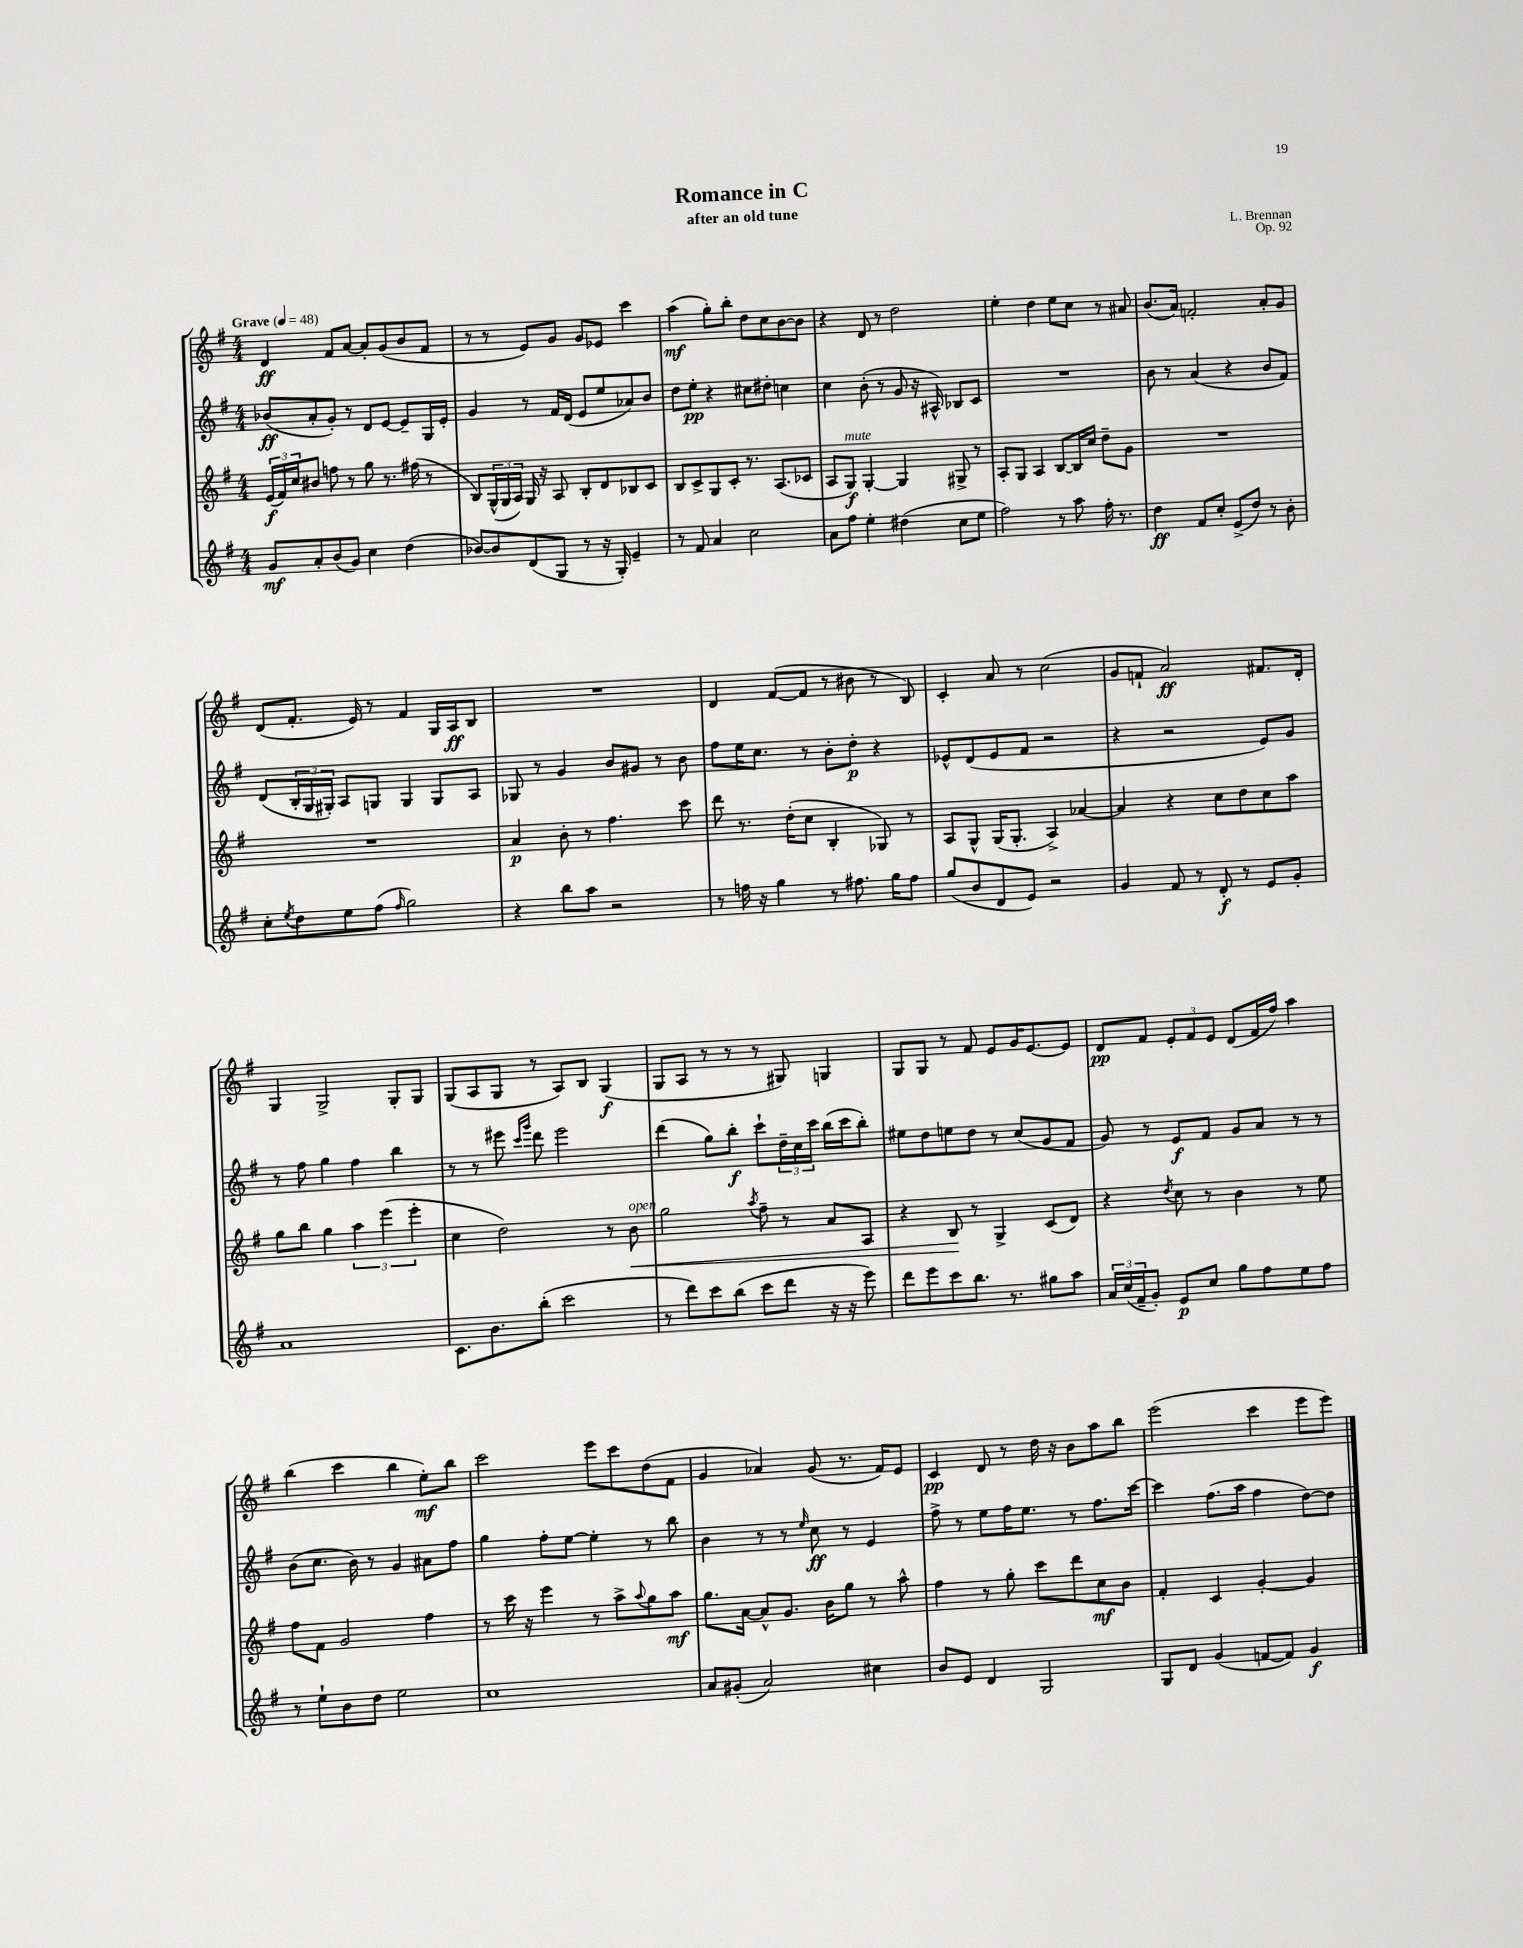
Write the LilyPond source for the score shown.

\header { title = "Romance in C" composer = "L. Brennan" subtitle = "after an old tune" opus = "Op. 92" }
<<
\new StaffGroup <<
\new Staff = "s0" {
    \clef treble \key g \major \numericTimeSignature \time 4/4 \tempo "Grave" 4 = 48
    d'4\ff fis'8 a'8~ a'8-. g'8( b'8 fis'8 |
    r8 r8 e'8) g'8 g'8 ees'8 c'''4 |
    a''4\mf( g''8-.) b''8-. d''8 c''8 b'8~ b'8 |
    r4 d'8 r8 d''2 |
    e''4-. d''4 e''8 c''8 r8 ais'8 |
    b'8.( a'16) f'2-. a'8-. g'8 |
    d'8( fis'8.-. e'16) r8 fis'4 g16 a16\ff b8 |
    R1 |
    d'4 fis'8~( fis'8 r8 bis'8 r8 b8) |
    c'4-. a'8 r8 c''2( |
    g'8 f'8-! a'2\ff) fis'8. d'16-. |
    g4 g2-> g8-. g8 |
    g8( a8 g8 r8 a8) b8 g4\f( |
    g8 a8 r8 r8 r8 gis8) g4 |
    g8 g8 r8 fis'8 e'8 g'16 e'8.~ e'8 |
    d'8\pp fis'8 \tuplet 3/2 { e'8-. fis'8 e'8 } d'8( fis'16 fis''16) a''4 |
    b''4( c'''4 b''4 e''8-.\mf) b''8 |
    c'''2 e'''8 c'''8 d''8( fis'8 |
    g'4 aes'4) g'8( r8. fis'16) e'8 |
    c'4\pp d'8 r8 d''16 r16 b'8 a''8 b''8 |
    e'''2( c'''4 e'''8 e'''8) \bar "|." |
}
\new Staff = "s1" {
    \clef treble \key g \major \numericTimeSignature \time 4/4
    bes'8\ff( a'8-. g'8-.) r8 d'8 e'8~ e'8-- g16 e'16-. |
    g'4 r8 fis'16 d'16( e'8 e''8 aes'8) b'8 |
    d''8 e''8-.\pp r4 cis''8 dis''8-. c''4 |
    c''4 b'8-.( r8 g'8 r16 ais16-^) bes8 c'8 |
    R1 |
    b'8 r8 a'4( r4 b'8 fis'8) |
    d'8( \tuplet 3/2 { b16-. g16 gis16-.) } a8 g8 g4 g8 a8 |
    ges8 r8 g'4 b'8 gis'8 r8 b'8 |
    fis''8 e''16 c''8. r8 b'8-. d''8-.\p r4 |
    ees'8-^ d'8( ees'8 fis'8 r2 |
    r4 r2 e'8) g'8 |
    r8 fis''8 g''4 fis''4 b''4 |
    r8 r8 eis'''8 \grace { c'''16 g'''16 } d'''8 eis'''2 |
    d'''4( g''8) b''8-.\f c'''8-! \tuplet 3/2 { d''16-- c''16 c'''16 } b''16( c'''16 b''8-.) |
    eis''8 d''8 e''8 d''8 r8 c''8( g'8 fis'8 |
    g'8) r8 e'8\f fis'8 g'8 a'8 r8 r8 |
    b'8( c''8. b'16) r8 g'4 ais'8 fis''8 |
    g''4 fis''8-. e''8~ e''4-. r8 b''8 |
    b'4 r8 r8 \grace { e''16 } c''8\ff r8 e'4 |
    fis''8-> r8 e''8 fis''16 e''8. r8 fis''8. c'''16~ |
    c'''4 fis''8.( a''16 fis''4 d''8~) d''8 \bar "|." |
}
\new Staff = "s2" {
    \clef treble \key g \major \numericTimeSignature \time 4/4
    \tuplet 3/2 { e'16\f( fis'16) c''16 } bis'8 f''8 r8 g''8 r8. fis''16( r8 |
    b8) \tuplet 3/2 { g16-^( g16 a16) } g16 r16 a8 b8-. d'8 bes8 c'8 |
    b8 c'8-> g8 c'8-. r8. a8.( ces'8 |
    a8 g8\f^\markup { \italic "mute" }) g4~-. g4 gis8-> r8 |
    a8-. g8 a4 b8~ b16 c''16 d''8-- g'8 |
    R1 |
    R1 |
    a'4\p b'8-. r8 fis''4. c'''8 |
    d'''8 r8. d''16-.( c''8 b4-. ges8) r8 |
    a8 g8-^ g16( g8.-. a4->) aes'4~ |
    aes'4 r4 c''8 d''8 c''8 a''8 |
    g''8 b''8 g''4 \tuplet 3/2 { a''4 e'''4( e'''4-. } |
    c''4 d''2) r8 b'8\<^\markup { \italic "open" } |
    g''2 \acciaccatura { a''8 } fis''8-- r8 a'8 a8 |
    r4 b8\! r8 g4-> c'8( d'8) |
    r4 \acciaccatura { d''8 } c''8 r8 b'4 r8 e''8 |
    fis''8 fis'8 g'2 fis''4 |
    r8 c'''16 r16 e'''4 r8 a''8-> \appoggiatura { a''8 } g''8 a''8\mf |
    g''8. a'16~ a'8-^ g'8. b'16 g''8 r8 a''8-^ |
    fis''4 r8 g''8-. c'''8 d'''8 c''8\mf b'8 |
    fis'4-. c'4 g'4~-. g'4 \bar "|." |
}
\new Staff = "s3" {
    \clef treble \key g \major \numericTimeSignature \time 4/4
    g'8\mf a'8-. b'8( g'8) c''4 d''4( |
    bes'8~) bes'8 d'8( g8 r8 r16 g16-.) e'4-- |
    r8 fis'8 a'4 c''2 |
    a'8 fis''8 e''4-. dis''4( c''8 e''8 |
    fis''2) r8 a''8 fis''16-. r8. |
    d''4\ff fis'8 c''8-. e'8->( d''8) r8 b'8-. |
    c''8-. \acciaccatura { e''8 } d''8 e''8 fis''8( \grace { fis''16 } g''2) |
    r4 b''8 a''8 r2 |
    r8 f''16 r16 g''4 r8 fis''8. g''16 fis''8 |
    g''8( b'8 d'8 e'8) r2 |
    g'4 fis'8 r8 d'8-.\f r8 e'8 g'8-. |
    a'1 |
    c'8. b'8. b''8-.( c'''2 |
    r8 d'''8) c'''8 b''8( c'''8 d'''8 r16 r16 e'''8) |
    d'''8 e'''8 c'''8 b''8. r8. gis''8 a''8 |
    \tuplet 3/2 { a'16 c''16( fis'16-- } g'8-.) e'8\p c''8 g''8 fis''8 e''8 fis''8 |
    r8 e''8-! b'8 d''8 e''2 |
    c''1 |
    a'8 gis'8-.( a'2) cis''4 |
    b'8 e'8 d'4 g2 |
    g8 d'8 g'4( f'8~ f'8) g'4\f \bar "|." |
}
>>
>>
\layout { \context { \Score \remove "Bar_number_engraver" } }
